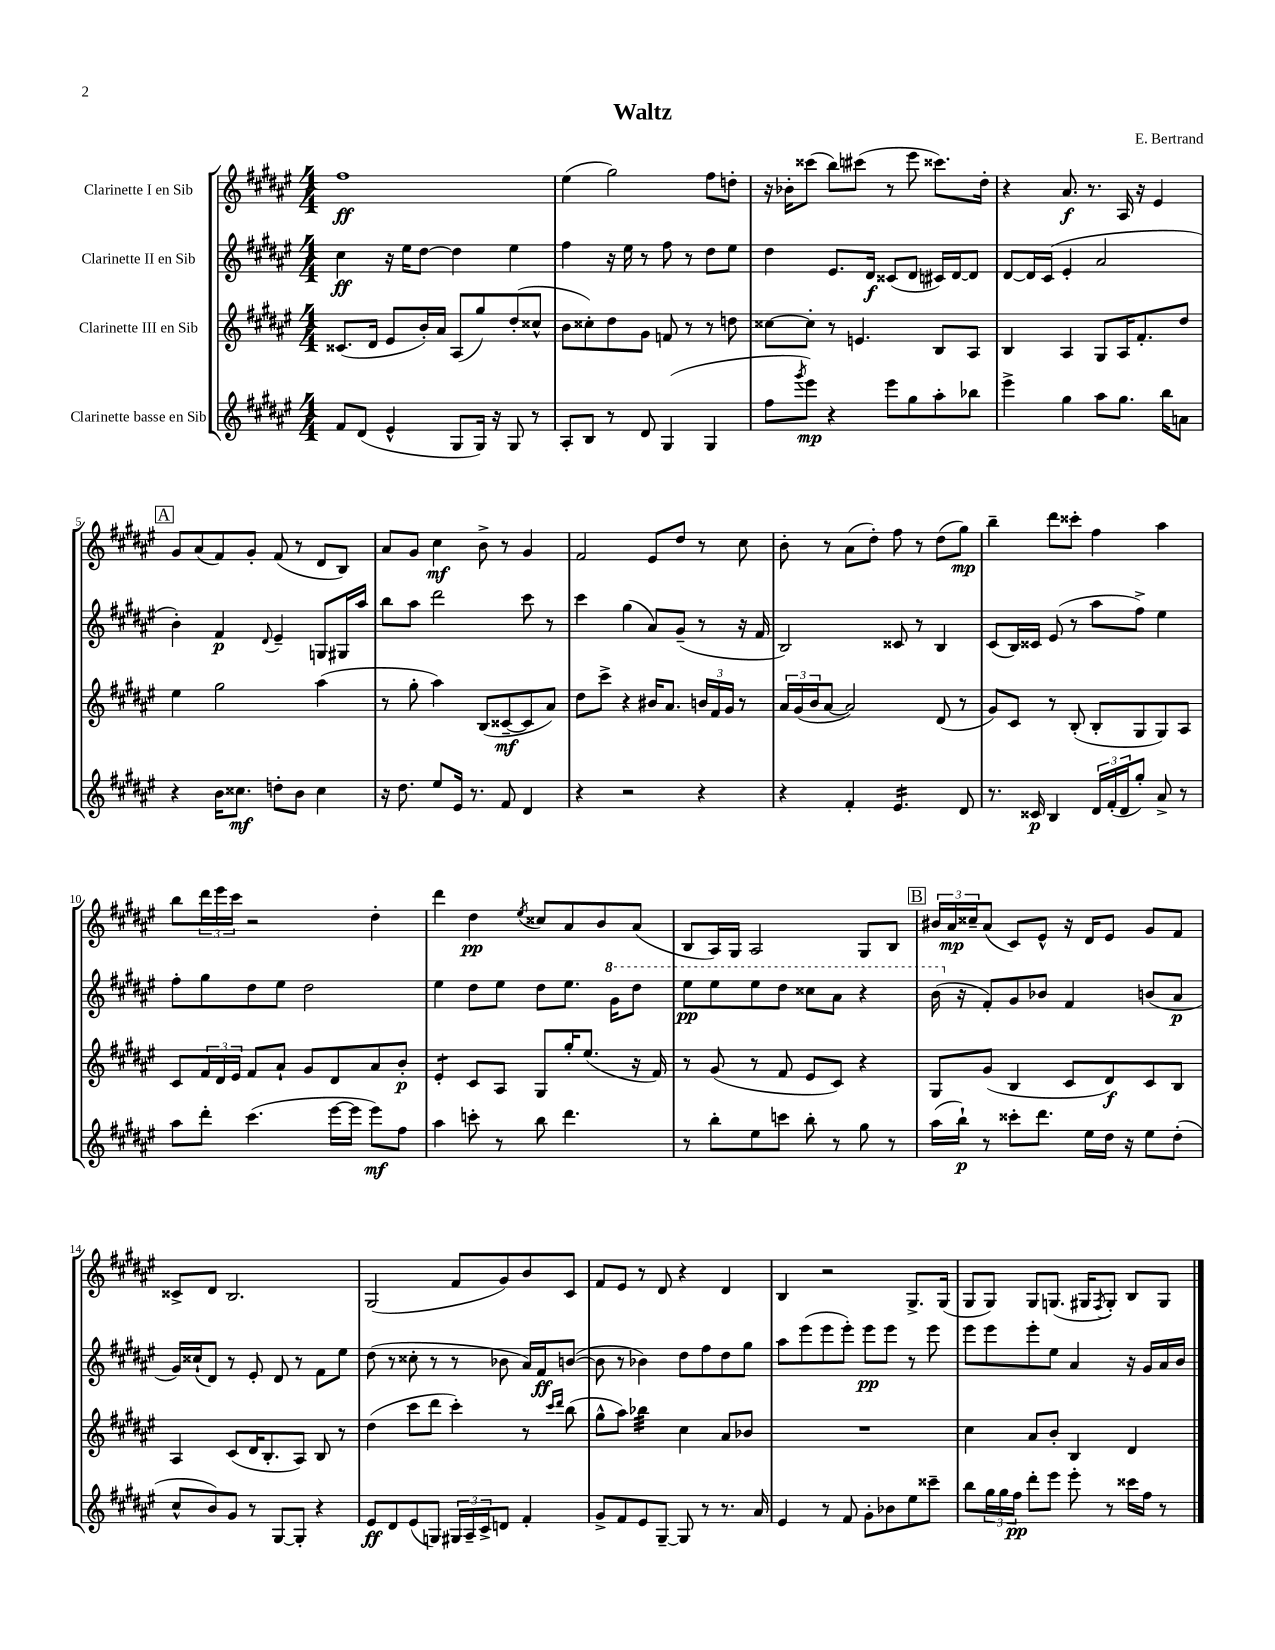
\header { title = "Waltz" composer = "E. Bertrand" }
<<
\new StaffGroup <<
\new Staff = "s0" \with { instrumentName = "Clarinette I en Sib" } {
    \clef treble \key fis \major \numericTimeSignature \time 4/4
    fis''1\ff |
    eis''4( gis''2) fis''8 d''8-. |
    r16 bes'16-. cisis'''8( b''8) cis'''8( r8 eis'''8 cisis'''8.) dis''16-. |
    r4 ais'8.\f r8. ais16 r16 eis'4 |
    \mark \markup { \box "A" } gis'8 ais'8( fis'8) gis'8-. fis'8( r8 dis'8 b8) |
    ais'8 gis'8 cis''4\mf b'8-> r8 gis'4 |
    fis'2 eis'8 dis''8 r8 cis''8 |
    b'8-. r8 ais'8( dis''8-.) fis''8 r8 dis''8( gis''8\mp) |
    b''4-- dis'''8 cisis'''8-. fis''4 ais''4 |
    b''8 \tuplet 3/2 { dis'''16 eis'''16 cis'''16 } r2 dis''4-. |
    dis'''4 dis''4\pp \acciaccatura { eis''8 } cisis''8 ais'8 b'8 ais'8( |
    b8 ais16) gis16 ais2 gis8 b8 |
    \mark \markup { \box "B" } \tuplet 3/2 { bis'16 ais'16\mp cisis''16-- } ais'8( cis'8) eis'8-^ r16 dis'16 eis'8 gis'8 fis'8 |
    cisis'8-> dis'8 b2. |
    gis2( fis'8 gis'8) b'8 cis'8 |
    fis'8 eis'8 r8 dis'8 r4 dis'4 |
    b4 r2 gis8.-> gis16( |
    gis8 gis8) gis8 g8.( gis16 \acciaccatura { fis8 } gis8-.) b8 gis8 \bar "|." |
}
\new Staff = "s1" \with { instrumentName = "Clarinette II en Sib" } {
    \clef treble \key fis \major \numericTimeSignature \time 4/4
    cis''4\ff r16 eis''16 dis''8~ dis''4 eis''4 |
    fis''4 r16 eis''16 r8 fis''8 r8 dis''8 eis''8 |
    dis''4 eis'8. dis'16\f cisis'8( dis'8 cis'16) dis'16~ dis'8 |
    dis'8~ dis'16 cis'16( eis'4-. ais'2 |
    \mark \markup { \box "A" } b'4-.) fis'4\p \appoggiatura { dis'8 } eis'4-- g8 gis16 ais''16 |
    b''8 ais''8 dis'''2 cis'''8 r8 |
    cis'''4 gis''4( ais'8) gis'8--( r8 r16 fis'16 |
    b2) cisis'8 r8 b4 |
    cis'8( b16) cisis'16 eis'8( r8 ais''8 fis''8->) eis''4 |
    fis''8-. gis''8 dis''8 eis''8 dis''2 |
    eis''4 dis''8 eis''8 dis''8 eis''8. \ottava #1 gis''16 dis'''8 |
    eis'''8\pp eis'''8 eis'''8 dis'''8 cisis'''8 ais''8 r4 |
    \mark \markup { \box "B" } b''16( \ottava #0 r16 fis'8-.) gis'8 bes'8 fis'4 b'8( ais'8\p |
    gis'16) cisis''16-!( dis'8) r8 eis'8-. dis'8 r8 fis'8 eis''8 |
    dis''8( r8 cisis''8-. r8 r8 bes'8 ais'16) fis'16\ff b'8~( |
    b'8 r8 bes'4) dis''8 fis''8 dis''8 gis''8 |
    ais''8 eis'''8( eis'''8 eis'''8-.) eis'''8\pp eis'''8 r8 eis'''8 |
    eis'''8 eis'''8 eis'''8-. eis''8 ais'4 r16 gis'16 ais'16 b'16 \bar "|." |
}
\new Staff = "s2" \with { instrumentName = "Clarinette III en Sib" } {
    \clef treble \key fis \major \numericTimeSignature \time 4/4
    cisis'8.( dis'16 eis'8 b'16-.) ais'16 ais8( gis''8) dis''8-.( cisis''8-^ |
    b'8 cisis''8-.) dis''8 gis'8 f'8 r8 r8 d''8 |
    cisis''8~ cisis''8-. r8 e'4. b8 ais8 |
    b4 ais4 gis8 ais16 fis'8.-. dis''8 |
    \mark \markup { \box "A" } eis''4 gis''2 ais''4( |
    r8 gis''8-. ais''4) b8( cisis'8~--\mf cisis'8 ais'8) |
    dis''8 cis'''8-> r4 bis'16 ais'8. \tuplet 3/2 { b'16 fis'16 gis'16 } r8 |
    \tuplet 3/2 { ais'16 gis'16( b'16 } ais'8~ ais'2) dis'8( r8 |
    gis'8) cis'8 r8 b8-.( b8-. gis8 gis8) ais8 |
    cis'8 \tuplet 3/2 { fis'16 dis'16 eis'16 } fis'8 ais'8-! gis'8 dis'8 ais'8 b'8-.\p |
    eis'4:8-. cis'8 ais8 gis8 gis''16-. eis''8.( r16 fis'16) |
    r8 gis'8( r8 fis'8 eis'8 cis'8) r4 |
    \mark \markup { \box "B" } gis8 gis'8( b4 cis'8 dis'8\f) cis'8 b8 |
    ais4 cis'8( dis'16 b8.-. ais8) b8 r8 |
    dis''4( cis'''8 dis'''8 cis'''4-.) r8 \grace { cis'''16 dis'''16 } b''8( |
    gis''8-^ ais''8) bes''4:32 cis''4 ais'8 bes'8 |
    R1 |
    cis''4 ais'8 b'8-. b4 dis'4 \bar "|." |
}
\new Staff = "s3" \with { instrumentName = "Clarinette basse en Sib" } {
    \clef treble \key fis \major \numericTimeSignature \time 4/4
    fis'8 dis'8( eis'4-^ gis8 gis16) r16 gis8 r8 |
    ais8-. b8 r8 dis'8 gis4( gis4 |
    fis''8 \acciaccatura { gis'''8 } eis'''8\mp) r4 eis'''8 gis''8 ais''8-. bes''8 |
    eis'''4-> gis''4 ais''8 gis''8. b''16 a'8 |
    \mark \markup { \box "A" } r4 b'16 cisis''8.\mf d''8-. b'8 cisis''4 |
    r16 dis''8. eis''8 eis'16 r8. fis'8 dis'4 |
    r4 r2 r4 |
    r4 fis'4-. eis'4.:16 dis'8 |
    r8. cisis'16\p b4 \tuplet 3/2 { dis'16 fis'16-.( dis'16 } gis''8-.) ais'8-> r8 |
    ais''8 dis'''8-. cis'''4.( eis'''16~ eis'''16 eis'''8\mf) fis''8 |
    ais''4 c'''8-. r8 b''8 dis'''4. |
    r8 b''8-. eis''8 c'''8 b''8-. r8 gis''8 r8 |
    \mark \markup { \box "B" } ais''16( b''16-!\p) r8 cisis'''8-. dis'''8. eis''16 dis''16 r16 eis''8 dis''8-.( |
    cis''8-^ b'8) gis'8 r8 gis8~ gis8-. r4 |
    eis'8\ff dis'8 eis'8( g8) \tuplet 3/2 { gis16 ais16-- cis'16-> } d'8 fis'4-. |
    gis'8-> fis'8 eis'8 gis8~-- gis8 r8 r8. ais'16 |
    eis'4 r8 fis'8 gis'8-. bes'8 eis''8 cisis'''8-- |
    b''8 \tuplet 3/2 { gis''16 gis''16 fis''16\pp } dis'''8-. eis'''8 eis'''8-. r8 cisis'''16 fis''16 r8 \bar "|." |
}
>>
>>
